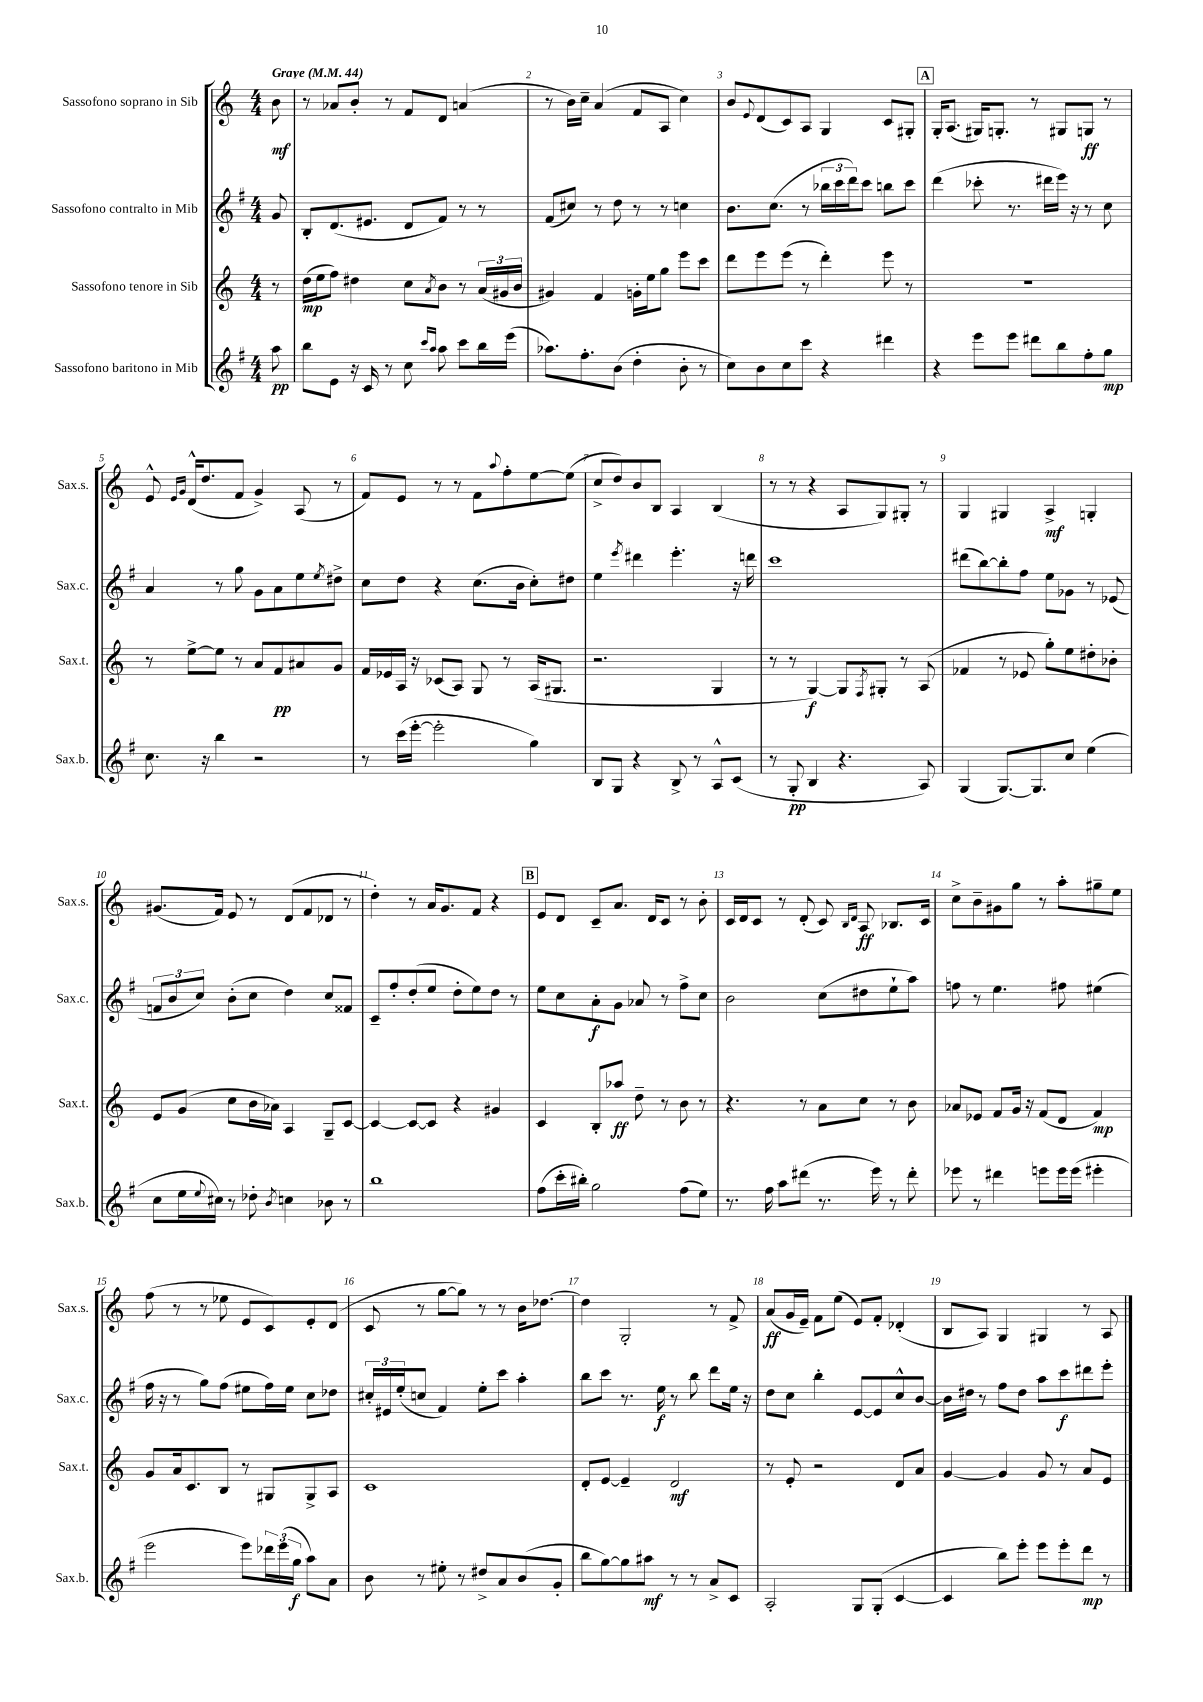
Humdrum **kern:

**kern	**dynam	**kern	**dynam	**kern	**dynam	**kern	**dynam
*part4	*part4	*part3	*part3	*part2	*part2	*part1	*part1
*staff4	*staff4	*staff3	*staff3	*staff2	*staff2	*staff1	*staff1
*I"Sassofono baritono in Mib	*	*I"Sassofono tenore in Sib	*	*I"Sassofono contralto in Mib	*	*I"Sassofono soprano in Sib	*
*I'Sax.b.	*	*I'Sax.t.	*	*I'Sax.c.	*	*I'Sax.s.	*
*clefG2	*	*clefG2	*	*clefG2	*	*clefG2	*
*k[f#]	*	*k[]	*	*k[f#]	*	*k[]	*
*M4/4	*	*M4/4	*	*M4/4	*	*M4/4	*
*MM44	*	*MM44	*	*MM44	*	*MM44	*
=	=	=	=	=	=	=	=
!	!	!	!	!	!	!LO:TX:a:B:t=Grave	!
8aa\	pp	8r	.	8g/	.	8b\	mf
=1	=1	=1	=1	=1	=1	=1	=1
8bb\L	.	(16dd\LL	mp	8B'/L	.	8r	.
.	.	16ee\J	.	.	.	.	.
8e\J	.	8ff\J)	.	(8.d/	.	8a-X/L	.
16r	.	4dd#X\	.	.	.	8b'/J	.
16c/	.	.	.	8.e#X/J	.	.	.
8r	.	.	.	.	.	8r	.
8cc\	.	8cc\L	.	8d/L	.	8f/L	.
16qqccc/LL	.	.	.	.	.	.	.
16qqaa/JJ	.	8qa/	.	.	.	.	.
8aa\	.	8b\J	.	8f#/J)	.	8d/J	.
8ccc\L	.	8r	.	8r	.	(4an/	.
16bb\L	.	(24a/LL	.	8r	.	.	.
.	.	24g#X/	.	.	.	.	.
(16eee\JJ	.	.	.	.	.	.	.
.	.	24b/JJ	.	.	.	.	.
=2	=2	=2	=2	=2	=2	=2	=2
8.aa-X\L)	.	4g#X/)	.	(8f#/L	.	8r	.
.	.	.	.	8cc#X/J)	.	16b\LL)	.
8.ff#'\	.	.	.	.	.	16cc~\JJ	.
.	.	4f/	.	8r	.	(4a/	.
(8b\J	.	.	.	8dd\	.	.	.
4dd'\	.	16gn'\LL	.	8r	.	8f/L	.
.	.	16ee\J	.	.	.	.	.
.	.	8gg\J	.	8r	.	8A/J	.
8b'\	.	8eee\L	.	4ccn\	.	4cc\)	.
8r	.	8ccc\J	.	.	.	.	.
=3	=3	=3	=3	=3	=3	=3	=3
8cc\L)	.	8ddd\L	.	8.b\L	.	8b/L	.
.	.	.	.	.	.	8qqe/	.
8b\	.	8eee\	.	.	.	(8d/	.
.	.	.	.	(8.cc\J	.	.	.
8cc\	.	(8eee\J	.	.	.	8c/)	.
8ccc\J	.	8r	.	8r	.	8A/J	.
4r	.	4ddd'\)	.	24bb-X\LL	.	4G/	.
.	.	.	.	24ccc\	.	.	.
.	.	.	.	24ddd\J)	.	.	.
.	.	.	.	8ccc\J	.	.	.
4ddd#X\	.	8eee\	.	8bbn\L	.	8c/L	.
.	.	8r	.	8ccc\J	.	8G#X'/J	.
!!LO:REH:place=s1:t=A
=4	=4	=4	=4	=4	=4	=4	=4
4r	.	1r	.	(4ddd\	.	16G'/KL	.
.	.	.	.	.	.	(8.A/J	.
8eee\L	.	.	.	8ccc-X'\	.	16G#X/KL)	.
.	.	.	.	.	.	8.Gn'/J	.
8eee\J	.	.	.	8.r	.	.	.
8ddd#X\L	.	.	.	.	.	8r	.
.	.	.	.	16ddd#X\LL	.	.	.
8bb\	.	.	.	16eee\JJ)	.	8G#X/L	.
.	.	.	.	16r	.	.	.
8ff#'\	.	.	.	8r	.	8Gn/J	ff
8gg\J	mp	.	.	8cc\	.	8r	.
!!LO:LB:g=z
=5	=5	=5	=5	=5	=5	=5	=5
8.cc\	.	8r	.	4a/	.	8e^^/	.
.	.	.	.	.	.	16qqe/LL	.
.	.	.	.	.	.	16qqg/JJ	.
.	.	[8ee^\L	.	.	.	(16d^^/KL	.
16r	.	.	.	.	.	8.dd/	.
4bb\	.	8ee\J]	.	8r	.	.	.
.	.	8r	.	8gg\	.	8f/J	.
2r	.	8a/L	.	8g\L	.	4g^/)	.
.	.	8f/	pp	8a\	.	.	.
.	.	8a#X/	.	8ee\	.	(8A/	.
.	.	.	.	8qee/	.	.	.
.	.	8g/J	.	8dd#X^\J	.	8r	.
=6	=6	=6	=6	=6	=6	=6	=6
8r	.	16f/LL	.	8cc\L	.	8f/L)	.
.	.	16e-X/	.	.	.	.	.
(16ccc\LL	.	16A/JJ	.	8dd\J	.	8e/J	.
[16eee'\JJ	.	16r	.	.	.	.	.
2eee'\]	.	(8c-X/L	.	4r	.	8r	.
.	.	8A/J)	.	.	.	8r	.
.	.	8G/	.	(8.cc\L	.	8f\L	.
.	.	.	.	.	.	8qqaa/	.
.	.	8r	.	.	.	8ff'\	.
.	.	.	.	16b\Jk	.	.	.
4gg\)	.	(16A/KL	.	8cc'\L)	.	[8ee\	.
.	.	8.G#X/J	.	.	.	.	.
.	.	.	.	8dd#X\J	.	(8ee\J]	.
=7	=7	=7	=7	=7	=7	=7	=7
8B/L	.	2.r	.	4ee\	.	8cc^/L	.
8G/J	.	.	.	.	.	8dd/)	.
.	.	.	.	8qeee/	.	.	.
4r	.	.	.	4ddd#X\	.	8b/	.
.	.	.	.	.	.	8B/J	.
8B^/	.	.	.	4.eee'\	.	4A/	.
8r	.	.	.	.	.	.	.
8A^^/L	.	4G/	.	.	.	(4B/	.
(8c/J	.	.	.	16r	.	.	.
.	.	.	.	16dddn\	.	.	.
=8	=8	=8	=8	=8	=8	=8	=8
8r	.	8r	.	1ccc	.	8r	.
8G'/	pp	8r	.	.	.	8r	.
4B/	.	[4G/)	f	.	.	4r	.
4.r	.	8G/L]	.	.	.	8A/L	.
.	.	8qF/	.	.	.	.	.
.	.	8G#X'/J	.	.	.	8G/)	.
.	.	8r	.	.	.	8G#X'/J	.
8A/)	.	(8A/	.	.	.	8r	.
=9	=9	=9	=9	=9	=9	=9	=9
(4G/	.	4f-X/	.	(8ddd#X\L	.	4G/	.
.	.	.	.	[8bb\)	.	.	.
[8.G/L)	.	8r	.	8bb'\]	.	4G#X/	.
.	.	8e-X/	.	8ff#\J	.	.	.
8.G/]	.	.	.	.	.	.	.
.	.	8gg'\L)	.	8ee\L	.	4A^/	mf
8cc/J	.	8ee\	.	8g-X\J	.	.	.
(4ee\	.	8dd#X'\	.	8r	.	4Gn'/	.
.	.	8b-X'\J	.	(8e-X/	.	.	.
!!LO:LB:g=z
=10	=10	=10	=10	=10	=10	=10	=10
8cc\L	.	8e/L	.	12fn/L	.	(8.g#X/L	.
.	.	.	.	12b/	.	.	.
16ee\L	.	(8g/J	.	.	.	.	.
.	.	.	.	12cc/J)	.	.	.
8qqee/	.	.	.	.	.	.	.
16cc#X\JJ)	.	.	.	.	.	16f/Jk)	.
8r	.	8cc\L	.	(8b'\L	.	8e/	.
8dd-X'\	.	16b\L	.	8cc\J	.	8r	.
.	.	16a-X\JJ)	.	.	.	.	.
8qb/	.	.	.	.	.	.	.
4ccn\	.	4A/	.	4dd\)	.	(8d/L	.
.	.	.	.	.	.	8f/	.
8b-X\	.	8G~/L	.	8cc/L	.	8d-X/J	.
8r	.	[8c/J	.	8f##X/J	.	8r	.
=11	=11	=11	=11	=11	=11	=11	=11
1bb	.	4c/_	.	8c~/L	.	4dd'\)	.
.	.	.	.	8ff#'/	.	.	.
.	.	8c/L_	.	(8dd'/	.	8r	.
.	.	8c/J]	.	8ee/J	.	16a/KL	.
.	.	.	.	.	.	8.g/	.
.	.	4r	.	8dd'\L	.	.	.
.	.	.	.	8ee\)	.	8f/J	.
.	.	4g#X/	.	8dd\J	.	4r	.
.	.	.	.	8r	.	.	.
!!LO:REH:place=s1:t=B
=12	=12	=12	=12	=12	=12	=12	=12
(8ff#\L	.	4c/	.	8ee\L	.	8e/L	.
16ccc'\L	.	.	.	8cc\	.	8d/J	.
16bb#X'\JJ)	.	.	.	.	.	.	.
2gg\	.	8B'/L	.	8a'\	f	8c~/L	.
.	.	8aa-X/J	ff	8g\J	.	8.a/J	.
.	.	8dd~\	.	8a-X/	.	.	.
.	.	.	.	.	.	16d/KL	.
.	.	8r	.	8r	.	8c/J	.
(8ff#\L	.	8b\	.	8ff#^\L	.	8r	.
8ee\J)	.	8r	.	8cc\J	.	8b'\	.
=13	=13	=13	=13	=13	=13	=13	=13
8.r	.	4.r	.	2b\	.	16c/LL	.
.	.	.	.	.	.	16d/J	.
.	.	.	.	.	.	8c/J	.
16ff#\	.	.	.	.	.	.	.
8aa\L	.	.	.	.	.	8r	.
(8ddd#X\J	.	8r	.	.	.	(8d'/	.
8.r	.	8a\L	.	(8cc\L	.	8c/)	.
.	.	.	.	.	.	16qqB/LL	.
.	.	.	.	.	.	16qqd/JJ	.
.	.	8cc\J	.	8dd#X\	.	8A/	ff
16eee\)	.	.	.	.	.	.	.
8r	.	8r	.	8ee`\	.	8.B-X/L	.
8ddd#'\	.	8b\	.	8aa\J)	.	.	.
.	.	.	.	.	.	16c/Jk	.
=14	=14	=14	=14	=14	=14	=14	=14
8eee-X\	.	8a-X/L	.	8ffn\	.	8cc^\L	.
8r	.	8e-X/J	.	8r	.	8b~\	.
4ddd#X\	.	8f/L	.	4.ee\	.	8g#X\	.
.	.	16g/Jk	.	.	.	8gg\J	.
.	.	16r	.	.	.	.	.
8eeen\L	.	(8f/L	.	.	.	8r	.
16eee\L	.	8d/J	.	8ff#X\	.	8aa'\L	.
(16eee\JJ	.	.	.	.	.	.	.
4eee#X'\	.	4f/)	mp	(4ee#X\	.	8gg#X~\	.
.	.	.	.	.	.	8ee\J	.
!!LO:LB:g=z
=15	=15	=15	=15	=15	=15	=15	=15
2eee\	.	8g/L	.	16ff#\	.	(8ff\	.
.	.	.	.	16r	.	.	.
.	.	16a/k	.	8r	.	8r	.
.	.	8.c/	.	.	.	.	.
.	.	.	.	8gg\L)	.	8r	.
.	.	8B/J	.	(8ff#\J	.	8ee-X\	.
8eee\L)	.	8r	.	8ee#X\L	.	8e/L	.
24ddd-X\L	.	8G#X/L	.	16ff#\L)	.	8c/)	.
(24eee\	.	.	.	.	.	.	.
.	.	.	.	16ee#\JJ	.	.	.
24gg\JJ	f	.	.	.	.	.	.
8aa\L)	.	8G#^/	.	8cc\L	.	8e'/	.
8a\J	.	8A/J	.	8dd-X\J	.	(8d/J	.
=16	=16	=16	=16	=16	=16	=16	=16
8b\	.	1c	.	24cc#X'/LL	.	8c/	.
.	.	.	.	24e#X/	.	.	.
.	.	.	.	(24ee'/J	.	.	.
8r	.	.	.	8ccn/J	.	8r	.
8ee#X'\	.	.	.	4f#/)	.	[8gg\L	.
8r	.	.	.	.	.	8gg\J])	.
8dd#X^/L	.	.	.	8ee'\L	.	8r	.
8a/	.	.	.	8ccc\J	.	8r	.
(8b/	.	.	.	4aa'\	.	16b\KL	.
.	.	.	.	.	.	[8.dd-X\J	.
8g'/J	.	.	.	.	.	.	.
=17	=17	=17	=17	=17	=17	=17	=17
8bb\L	.	8d'/L	.	8bb\L	.	4dd-\]	.
[8gg\)	.	[8e/J	.	8ccc\J	.	.	.
8gg\]	.	4e~/]	.	8.r	.	2G'/	.
8aa#X\J	mf	.	.	.	.	.	.
.	.	.	.	16ee\	f	.	.
8r	.	2d/	mf	8r	.	.	.
8r	.	.	.	8bb\	.	.	.
8a^/L	.	.	.	8ddd\L	.	8r	.
8c/J	.	.	.	16ee\Jk	.	8f^/	.
.	.	.	.	16r	.	.	.
=18	=18	=18	=18	=18	=18	=18	=18
2A'/	.	8r	.	8dd\L	.	(8a/L	ff
.	.	8e'/	.	8cc\J	.	16g/L	.
.	.	.	.	.	.	16e~/JJ)	.
.	.	2r	.	4bb'\	.	8f\L	.
.	.	.	.	.	.	(8ee\J	.
8G/L	.	.	.	[8e/L	.	8e/L)	.
(8G'/J	.	.	.	8e/]	.	8f'/J	.
[4c/	.	8d/L	.	8cc^^/	.	(4d-X'/	.
.	.	8a/J	.	[8b/J	.	.	.
=19	=19	=19	=19	=19	=19	=19	=19
4c/]	.	[4g/	.	16b\LL]	.	8B/L	.
.	.	.	.	16dd#X\JJ	.	.	.
.	.	.	.	8r	.	8A/J)	.
8bb\L)	.	4g/]	.	8ff#\L	.	4G/	.
8eee'\J	.	.	.	8dd#\J	.	.	.
8eee\L	.	8g/	.	8aa\L	.	4G#X/	.
8eee'\	.	8r	.	8ccc\	f	.	.
8ddd\J	mp	8a/L	.	8ddd#X\	.	8r	.
8r	.	8e/J	.	8eee'\J	.	8A/	.
==	==	==	==	==	==	==	==
*-	*-	*-	*-	*-	*-	*-	*-
